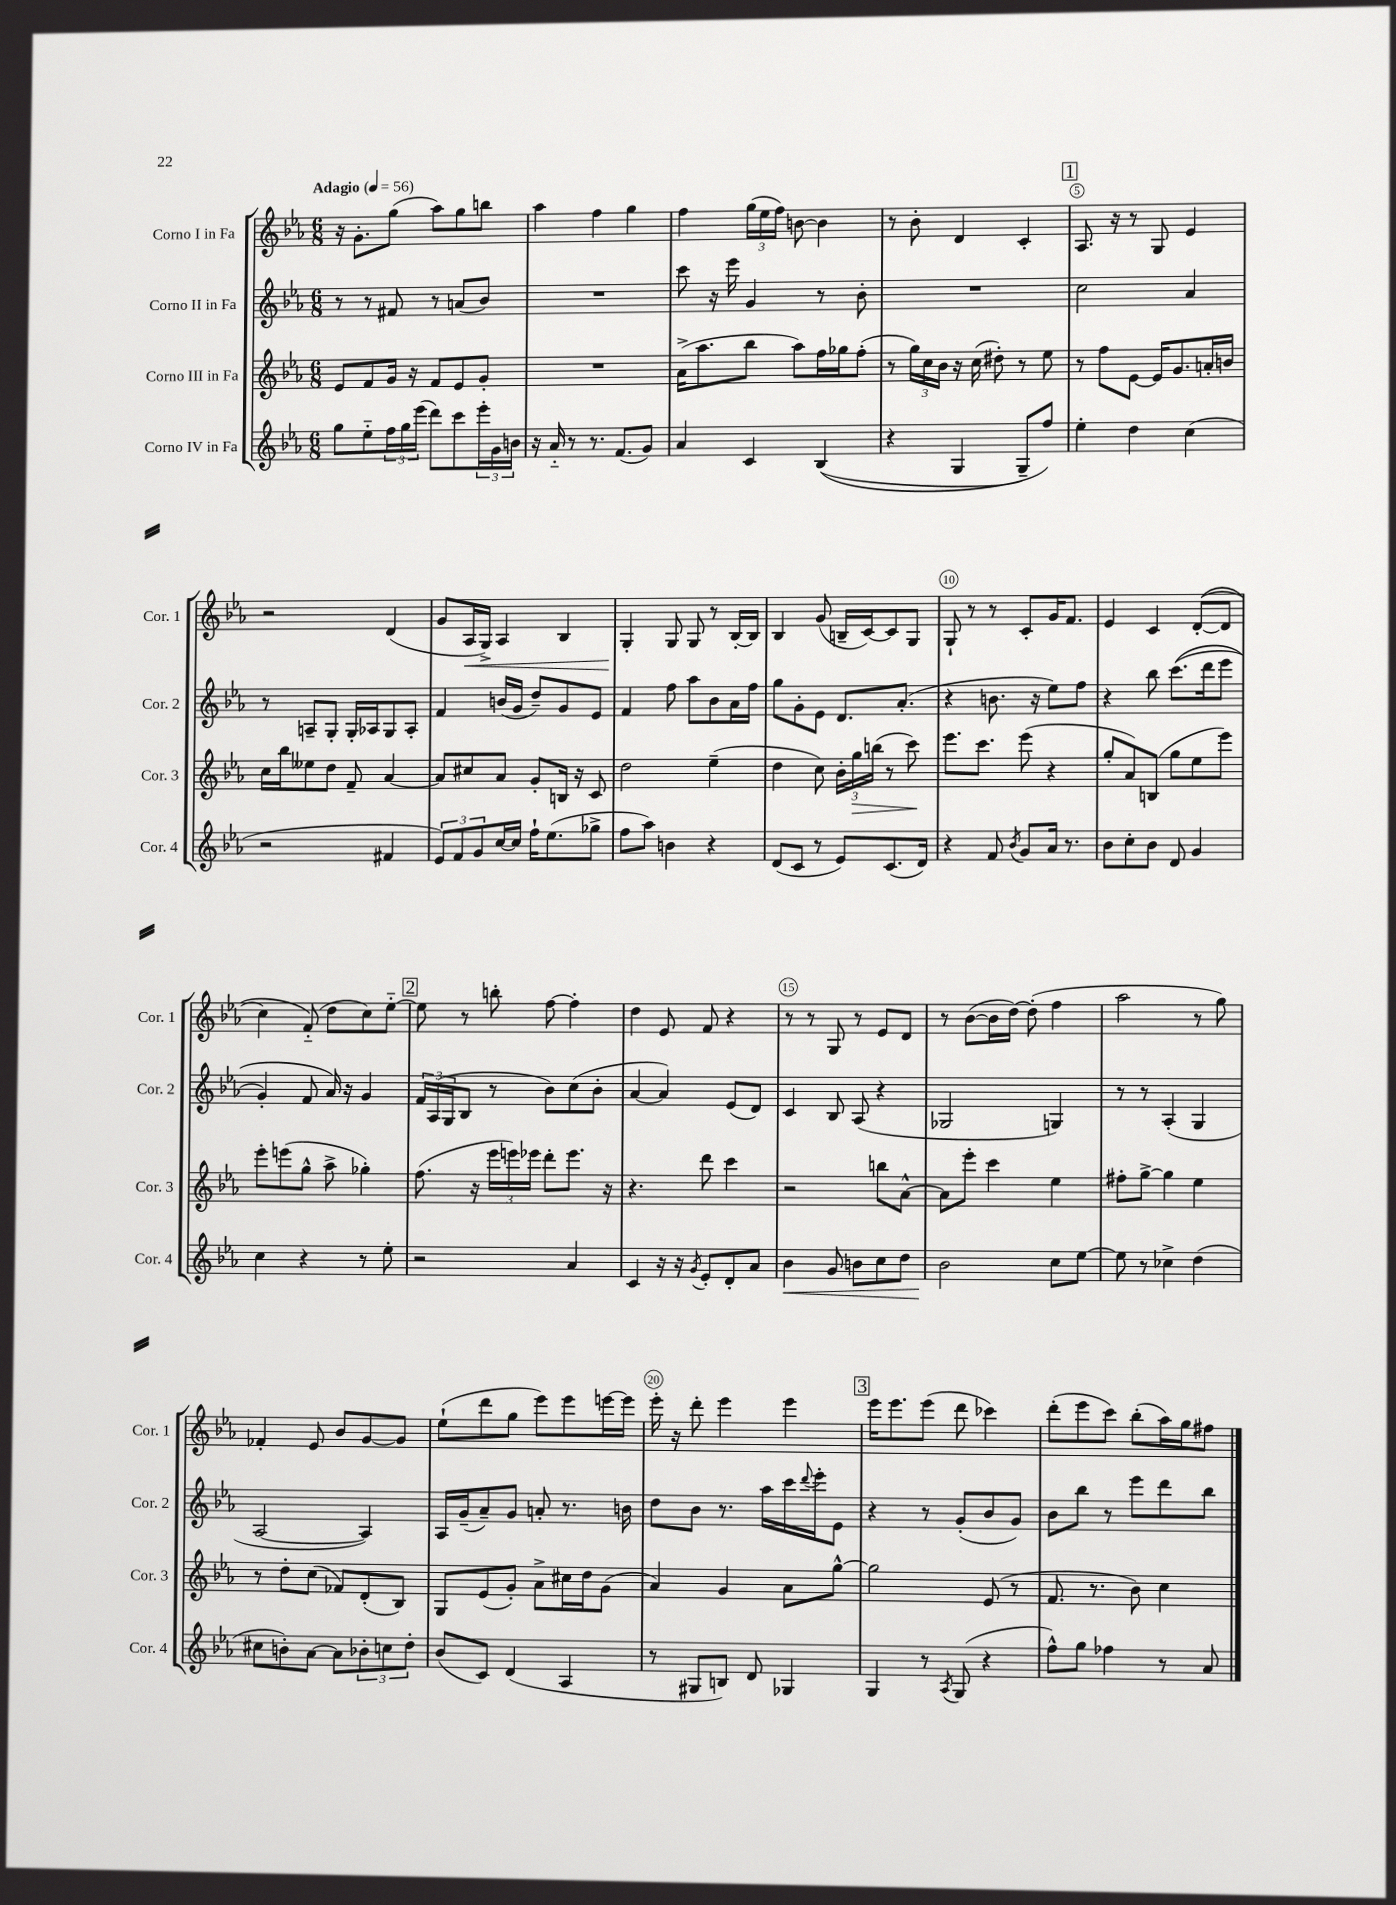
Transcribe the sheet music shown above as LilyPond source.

<<
\new StaffGroup <<
\new Staff = "s0" \with { instrumentName = "Corno I in Fa" shortInstrumentName = "Cor. 1" } {
    \clef treble \key ees \major \numericTimeSignature \time 6/8 \tempo "Adagio" 4 = 56
    r16 g'8.-. g''8( aes''8) g''8 b''8 |
    aes''4 f''4 g''4 |
    f''4 \tuplet 3/2 { g''16( ees''16 f''16) } b'8~ b'4 |
    r8 bes'8-. d'4 c'4-. |
    \mark \markup { \box "1" } aes8. r16 r8 g8 ees'4 |
    r2 d'4( |
    g'8 aes16\< g16->) aes4 bes4 |
    g4-.\! g8 g8 r8 bes16~-. bes16 |
    bes4 g'8( b16-- c'16~) c'8 g8 |
    g8-! r8 r8 c'8-. g'16 f'8. |
    ees'4 c'4 d'8~-.(\( d'8 |
    c''4) f'8-_(\) d''8 c''8) ees''8~-_ |
    \mark \markup { \box "2" } ees''8 r8 b''8-. f''8~ f''4-. |
    d''4 ees'8 f'8 r4 |
    r8 r8 g8 r8 ees'8 d'8 |
    r8 bes'8~( bes'16 d''16~) d''8-.( f''4 |
    aes''2 r8 g''8) |
    fes'4-. ees'8 bes'8 g'8~ g'8 |
    ees''8-!( d'''8 g''8 ees'''8) ees'''8 e'''16~ e'''16 |
    ees'''16-. r16 d'''8-. ees'''4 ees'''4 |
    \mark \markup { \box "3" } ees'''16 ees'''8. ees'''8( d'''8 ces'''4) |
    d'''8-.( ees'''8 c'''8) bes''8-.( aes''16) g''16 fis''8 \bar "|." |
}
\new Staff = "s1" \with { instrumentName = "Corno II in Fa" shortInstrumentName = "Cor. 2" } {
    \clef treble \key ees \major \numericTimeSignature \time 6/8
    r8 r8 fis'8 r8 a'8( bes'8) |
    R2. |
    c'''8 r16 ees'''16 g'4 r8 bes'8-. |
    R2. |
    \mark \markup { \box "1" } c''2 aes'4 |
    r8 a8-- g8-. g16-. aes16 g8 aes8-. |
    f'4 b'16( g'16 d''8--) g'8 ees'8 |
    f'4 f''8 aes''8 bes'8 aes'16 f''16 |
    g''8 g'8-. ees'8 d'8. aes'8.-.( |
    r4 b'8. r16 ees''8) f''8 |
    r4 bes''8 c'''8.(\( d'''16 ees'''8 |
    g'4-.) f'8 aes'16\) r16 g'4 |
    \mark \markup { \box "2" } \tuplet 3/2 { f'16 aes16( g16 } bes8 r8 bes'8) c''8( bes'8-. |
    aes'4~ aes'4) ees'8( d'8) |
    c'4 bes8 aes8( r4 |
    ges2 g4) |
    r8 r8 aes4-.( g4 |
    aes2~ aes4) |
    aes16 g'16--( aes'8--) g'8 a'8-. r8. b'16 |
    d''8 bes'8 r8. aes''16 c'''16 \appoggiatura { d'''8 } ees'''16-. ees'8 |
    \mark \markup { \box "3" } r4 r8 g'8-.( bes'8 g'8) |
    bes'8 bes''8 r8 ees'''8 d'''8 bes''8 \bar "|." |
}
\new Staff = "s2" \with { instrumentName = "Corno III in Fa" shortInstrumentName = "Cor. 3" } {
    \clef treble \key ees \major \numericTimeSignature \time 6/8
    ees'8 f'8 g'16 r16 f'8 ees'8 g'8-. |
    R2. |
    aes'16->( aes''8. bes''8 aes''8) f''16 ges''16 f''8-.( |
    r8 \tuplet 3/2 { g''16) c''16 bes'16 } r16 c''16( dis''8-.) r8 ees''8 |
    \mark \markup { \box "1" } r8 f''8 ees'8~ ees'16 g'8. a'16-. b'16 |
    c''16 bes''16 eeses''8 d''8 f'8-- aes'4~ |
    aes'8 cis''8 aes'8 g'8-. b16 r16 c'8 |
    d''2 ees''4--( |
    d''4 c''8) \tuplet 3/2 { bes'16-. g''16\> b''16( } r8 c'''8\!) |
    ees'''8. c'''8. ees'''8( r4 |
    g''8-. aes'8) b8( g''8 ees''8 ees'''8) |
    ees'''8-. e'''8( g''8-^ aes''8-> ges''4-.) |
    \mark \markup { \box "2" } f''8.( r16 \tuplet 3/2 { ees'''16 e'''16) ees'''16 } d'''8-. ees'''8. r16 |
    r4. d'''8 c'''4 |
    r2 b''8 aes'8~-^ |
    aes'8 ees'''8-. c'''4 ees''4 |
    fis''8-. g''8~-> g''4 ees''4 |
    r8 d''8-. c''8( fes'8) d'8-.( bes8) |
    g8 ees'8( g'8-.) aes'8-> cis''16 d''16 g'8( |
    aes'4) g'4 aes'8 g''8~-^ |
    \mark \markup { \box "3" } g''2 ees'8( r8 |
    f'8. r8. bes'8) c''4 \bar "|." |
}
\new Staff = "s3" \with { instrumentName = "Corno IV in Fa" shortInstrumentName = "Cor. 4" } {
    \clef treble \key ees \major \numericTimeSignature \time 6/8
    g''8 ees''8-_ \tuplet 3/2 { f''16 g''16 ees'''16( } d'''8) c'''8 \tuplet 3/2 { ees'''16-. g'16 b'16 } |
    r16 aes'16-_ r8 r8. f'8.( g'8) |
    aes'4 c'4 bes4(\( |
    r4 g4 g8--) f''8\) |
    \mark \markup { \box "1" } ees''4-. d''4 c''4( |
    r2 fis'4 |
    \tuplet 3/2 { ees'8) f'8 g'8 } c''16~ c''16 f''16-! ees''8.( ges''8-> |
    f''8 aes''8) b'4 r4 |
    d'8( c'8 r8 ees'8) c'8.( d'16) |
    r4 f'8 \acciaccatura { bes'8 } g'8 aes'16 r8. |
    bes'8 c''8-. bes'8 d'8 g'4 |
    c''4 r4 r8 ees''8-. |
    \mark \markup { \box "2" } r2 aes'4 |
    c'4 r16 r16 \acciaccatura { g'8 } ees'8-. d'8-. aes'8 |
    bes'4\< g'8 b'8 c''8 d''8 |
    bes'2\! c''8 ees''8~ |
    ees''8 r8 ces''4-> d''4( |
    cis''8 b'8-.) aes'8~ aes'8 \tuplet 3/2 { bes'8-. c''8 d''8-. } |
    bes'8( c'8) d'4( aes4 |
    r8 gis8 b8) d'8 ges4 |
    \mark \markup { \box "3" } g4 r8 \acciaccatura { aes8 } g8( r4 |
    f''8-^) g''8 fes''4 r8 aes'8 \bar "|." |
}
>>
>>
\layout { \context { \Score \override BarNumber.break-visibility = ##(#f #t #t) barNumberVisibility = #(every-nth-bar-number-visible 5) \override BarNumber.stencil = #(make-stencil-circler 0.1 0.3 ly:text-interface::print) } }
